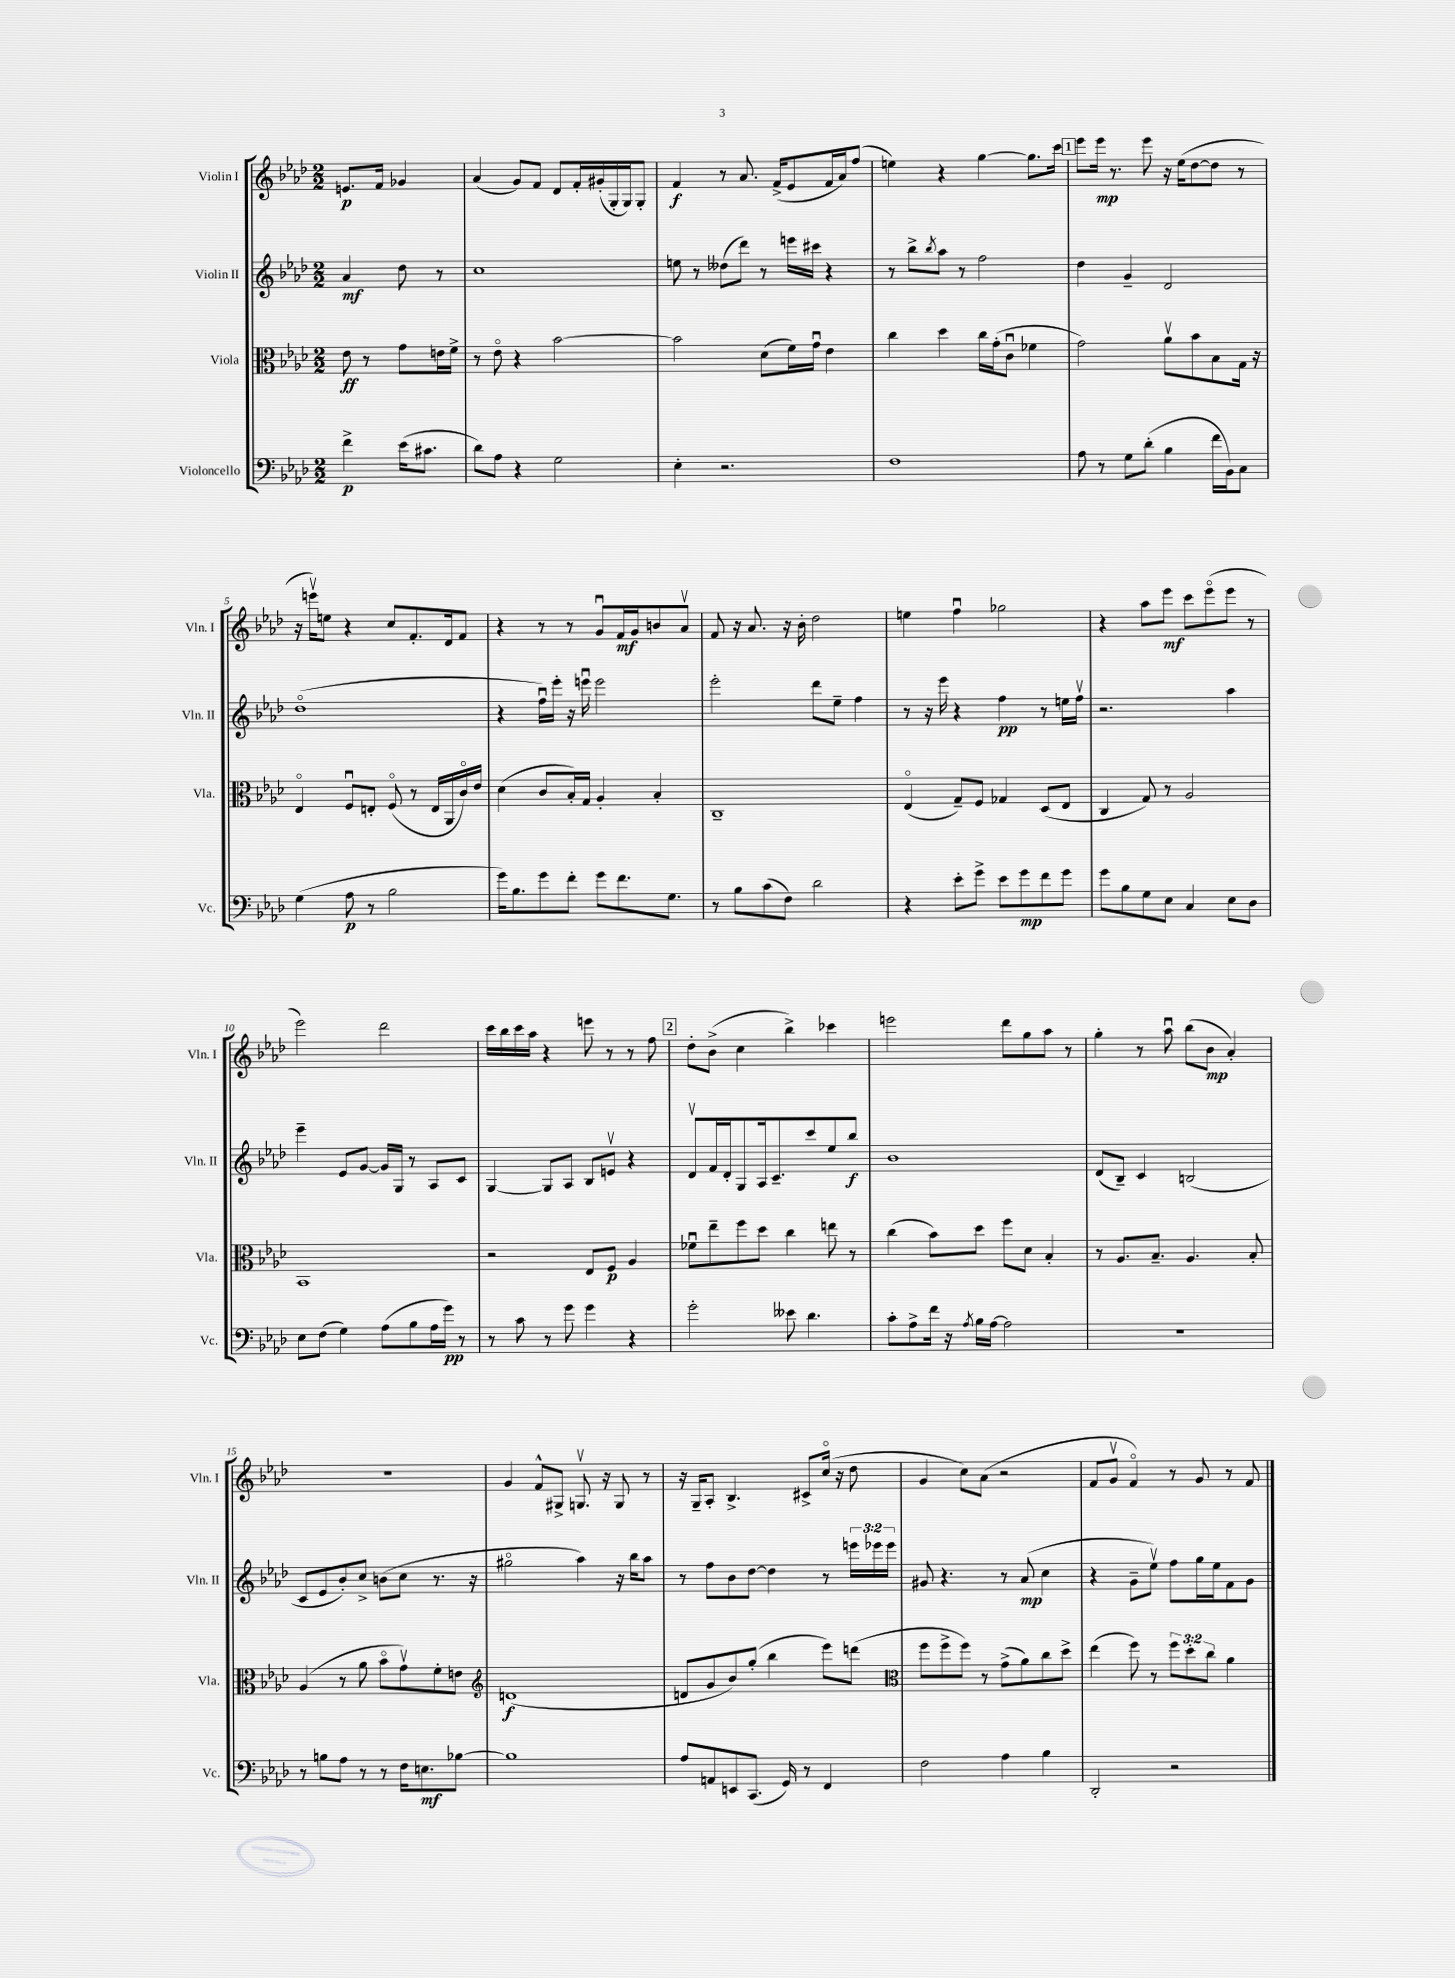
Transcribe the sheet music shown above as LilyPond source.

<<
\new StaffGroup <<
\new Staff = "s0" \with { instrumentName = "Violin I" shortInstrumentName = "Vln. I" } {
    \clef treble \key aes \major \numericTimeSignature \time 2/2 \partial 2
    e'8.\p f'16 ges'4 |
    aes'4( g'8) f'8 des'8 f'16-. gis'16-.( g16-. g16) g8-. |
    f'4\f r8 aes'8. f'16->( ees'8 f'16 aes'16) f''8( |
    e''4) r4 g''4~ g''8. c'''16 |
    \mark \markup { \box "1" } ees'''8 ees'''16\mp r8. ees'''8 r16 ees''16( des''8~ des''8 r8 |
    r16 e'''16\upbow) e''8 r4 c''8 f'8.-. des'16 f'8 |
    r4 r8 r8 g'8\downbow f'16\mf g'16 b'8 aes'8\upbow |
    f'8 r16 aes'8. r16 bes'16-. des''2 |
    e''4 f''4\downbow ges''2 |
    r4 aes''8 ees'''8\mf c'''8 ees'''8\flageolet( ees'''8 r8 |
    ees'''2) des'''2 |
    c'''16 bes''16 c'''16 aes''16 r4 e'''8 r8 r8 f''8 |
    \mark \markup { \box "2" } des''8-. bes'8->( c''4 bes''4->) ces'''4 |
    e'''2 des'''8 g''8 aes''8 r8 |
    g''4-. r8 aes''8\downbow bes''8( bes'8\mp aes'4-.) |
    R1 |
    g'4 f'8-^ gis8-> g8.\upbow r16 g8 r8 |
    r16 g16-- aes8-. bes4.-> cis'8-> c''16\flageolet( r16 des''8 |
    g'4 c''8) aes'8( r2 |
    f'8 g'8\upbow f'4\flageolet) r8 g'8 r8 f'8 \bar "|." |
}
\new Staff = "s1" \with { instrumentName = "Violin II" shortInstrumentName = "Vln. II" } {
    \clef treble \key aes \major \numericTimeSignature \time 2/2 \override Staff.TupletNumber.text = #tuplet-number::calc-fraction-text \partial 2
    aes'4\mf des''8 r8 |
    c''1 |
    e''8 r8 deses''8( des'''8) r8 e'''16 cis'''16 r4 |
    r8 bes''8-> \acciaccatura { bes''8 } aes''8 r8 f''2 |
    \mark \markup { \box "1" } des''4 g'4-- des'2 |
    des''1\flageolet( |
    r4 f''16\downbow) ees'''16-. r16 e'''16\downbow e'''2 |
    ees'''2-. des'''8 ees''8-- f''4 |
    r8 r16 ees'''16 r4 f''4\pp r8 e''16 f''16\upbow |
    r2. aes''4 |
    ees'''4-- ees'8 g'8~ g'16 g16 r8 aes8 c'8 |
    g4~ g8 aes8 bes8 e'8\upbow r4 |
    \mark \markup { \box "2" } des'8\upbow f'16 des'16-. g8 aes16 c'8.-- c'''8 ees''8 bes''8\f |
    bes'1 |
    des'8( bes8--) c'4 b2( |
    c'8 ees'8 bes'8-.) c''8-> b'8( c''8 r8. r16 |
    gis''2\flageolet aes''4) r16 bes''16 aes''8 |
    r8 f''8 bes'8 des''8~ des''4 r8 \tuplet 3/2 { e'''16 ees'''16 ees'''16 } |
    gis'8 r4. r8 aes'8\mp( c''4 |
    r4 g'8-- ees''8\upbow) f''8 g''16 ees''16 f'8 g'8 \bar "|." |
}
\new Staff = "s2" \with { instrumentName = "Viola" shortInstrumentName = "Vla." } {
    \clef alto \key aes \major \numericTimeSignature \time 2/2 \override Staff.TupletNumber.text = #tuplet-number::calc-fraction-text \partial 2
    ees'8\ff r8 g'8 e'16 f'16-> |
    r8 ees'8\flageolet r4 bes'2~ |
    bes'2 des'8( f'16) g'16\downbow ees'4 |
    c''4 des''4 c''16 g'16-.( c'8\downbow fes'4 |
    \mark \markup { \box "1" } g'2) aes'8\upbow bes'8 bes8 g16 r16 |
    ees4\flageolet f8\downbow e8-. f8\flageolet( r8 e16 aes,16 c'16\flageolet) ees'16 |
    des'4( c'8 bes16-.) g16 aes4-. bes4-. |
    c1-- |
    ees4\flageolet( g8--) f8 ges4 des8( ees8 |
    c4 g8) r8 aes2 |
    bes,1 |
    r2 ees8 f8\p aes4 |
    \mark \markup { \box "2" } fes'8\downbow ees''8-- f''8 des''8 c''4 e''8 r8 |
    c''4( bes'8) des''8 f''8 des'8 bes4-. |
    r8 aes8. bes8.-- aes4. bes8-. |
    aes4( r8 aes'8 bes'8\flageolet g'8\upbow) f'8-. e'8 |
    \clef treble d'1\f( |
    d'8 g'8 bes'8) g''8-.( bes''4 ees'''8) d'''8( |
    \clef alto f''8 f''8-> f''8) r8 g'8->( aes'8) c''8 des''8-> |
    ees''4( f''8) r8 \tuplet 3/2 { f''8 des''8-. c''8 } aes'4 \bar "|." |
}
\new Staff = "s3" \with { instrumentName = "Violoncello" shortInstrumentName = "Vc." } {
    \clef bass \key aes \major \numericTimeSignature \time 2/2 \partial 2
    f'4->\p ees'16( cis'8. |
    des'8) aes8 r4 g2 |
    ees4-. r2. |
    f1 |
    \mark \markup { \box "1" } aes8 r8 g8 des'8-.( bes4 f'16 bes,16) c8 |
    g4( aes8\p r8 bes2 |
    g'16) bes8. g'8 f'8-. g'8 f'8. g8. |
    r8 bes8 c'8( f8) des'2 |
    r4 ees'8-. g'8-> ees'8 g'8\mp f'8 g'8 |
    g'8 bes8 g8 ees8 c4 ees8 des8 |
    ees8 f8( g4) aes8( bes8 aes16 g'16\pp) r8 |
    r8 c'8 r8 g'8 g'4 r4 |
    \mark \markup { \box "2" } g'2-. eeses'8 des'4. |
    c'8-. aes8-> f'16 r16 \acciaccatura { aes8 } bes16 aes16~ aes2 |
    R1 |
    r8 b8 aes8 r8 r8 f16 e8.\mf bes8~ |
    bes1 |
    aes8 a,8 e,8 c,8.( g,16) r8 f,4 |
    f2 aes4 bes4 |
    des,2-. r2 \bar "|." |
}
>>
>>
